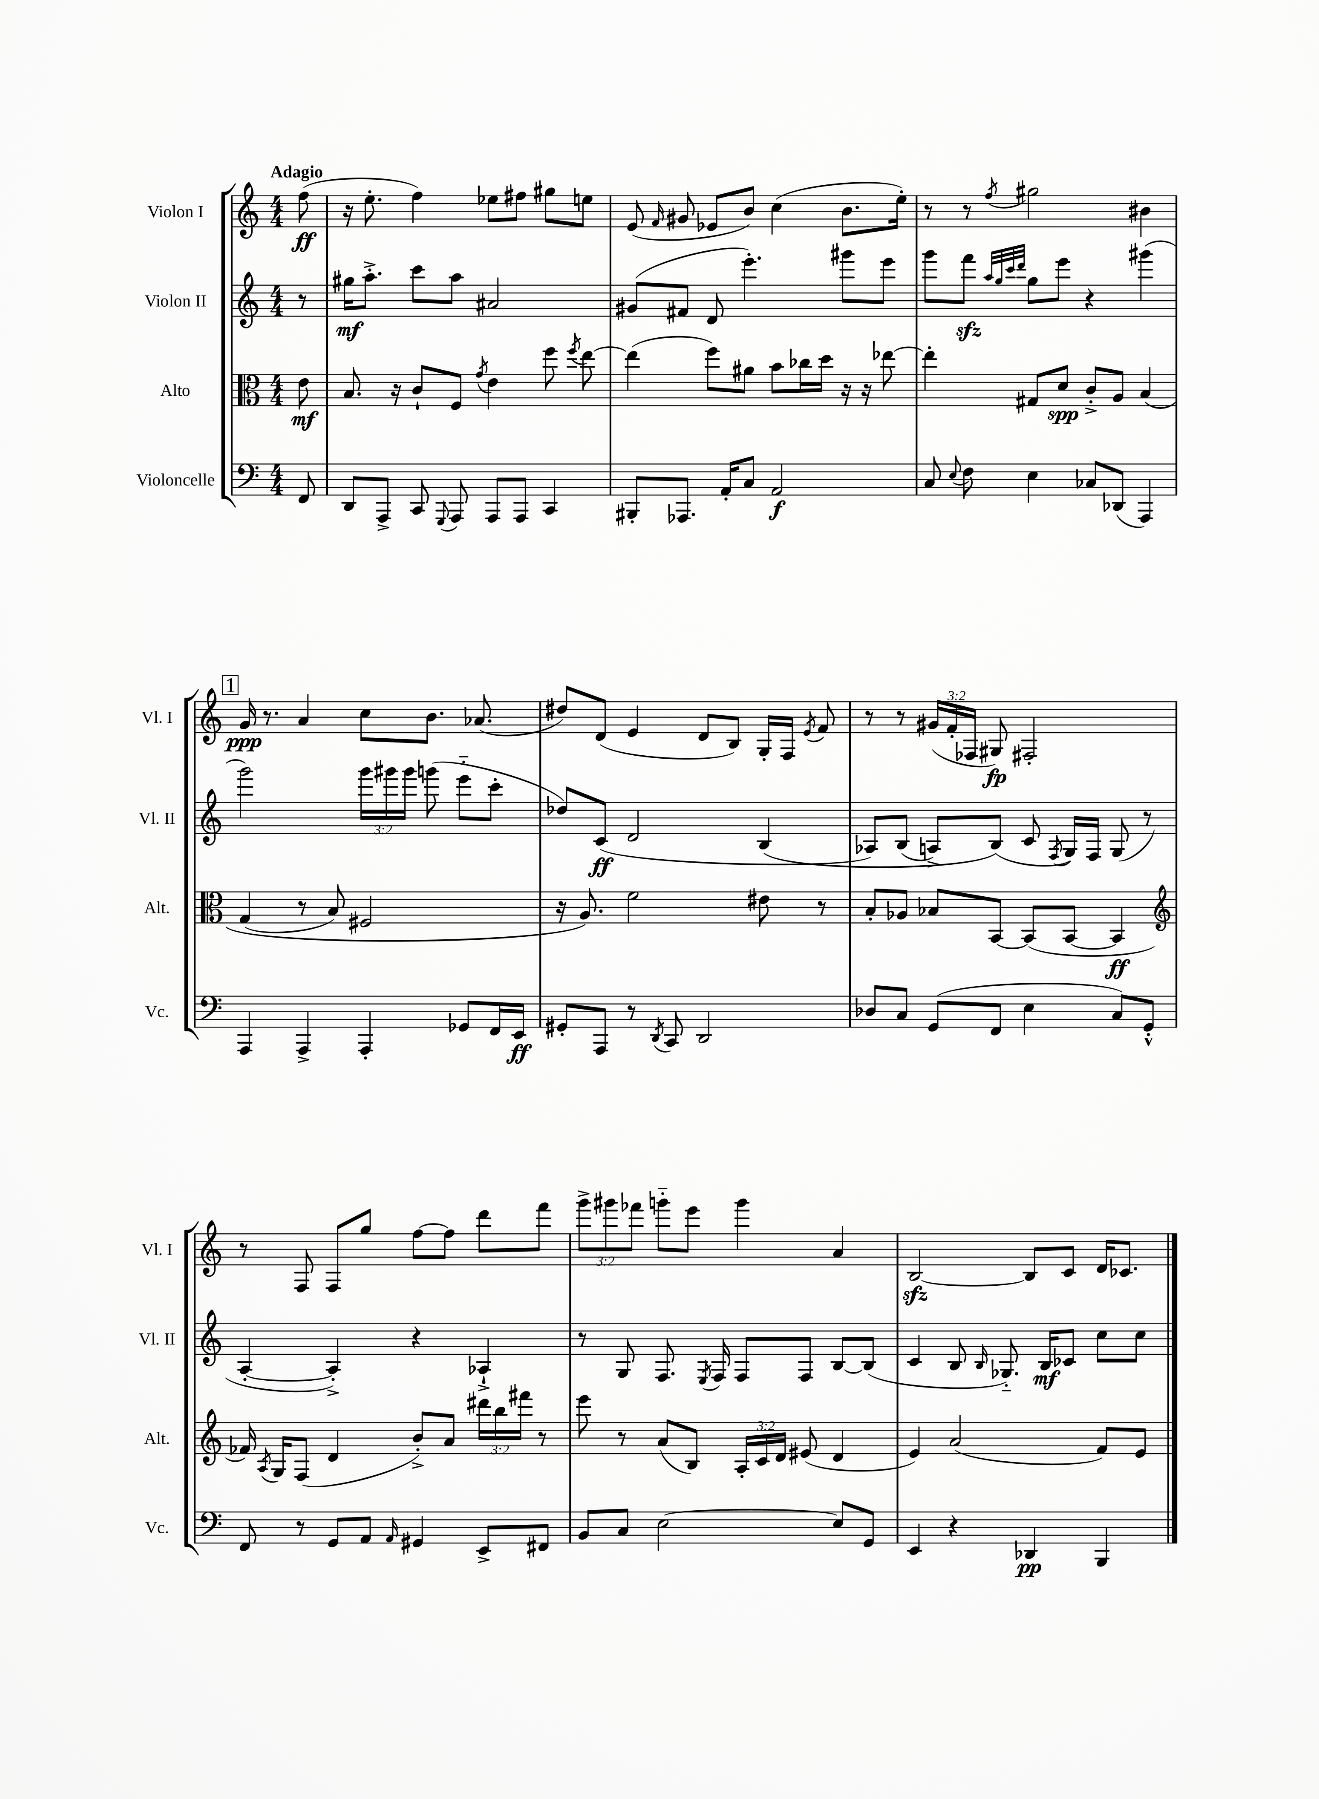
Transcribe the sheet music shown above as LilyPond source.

<<
\new StaffGroup <<
\new Staff = "s0" \with { instrumentName = "Violon I" shortInstrumentName = "Vl. I" } {
    \clef treble \key c \major \numericTimeSignature \time 4/4 \override Staff.TupletNumber.text = #tuplet-number::calc-fraction-text \partial 8 \tempo "Adagio"
    \autoBeamOff f''8\ff( |
    r16 e''8.-. f''4) ees''8[ fis''8] gis''8[ e''8] |
    e'8( \grace { f'16 } gis'8 ees'8[ b'8]) c''4( b'8.[ e''16]-.) |
    r8 r8 \acciaccatura { f''8 } gis''2 bis'4 |
    \mark \markup { \box "1" } g'16\ppp r8. a'4 c''8[ b'8.] aes'8.( |
    dis''8[) d'8]( e'4 d'8[ b8]) g16[-. f16] \acciaccatura { e'8 } f'8 |
    r8 r8 \tuplet 3/2 { gis'16[( f'16-. fes16] } gis8\fp) fis2-. |
    r8 f8 f8[ g''8] f''8[~ f''8] d'''8[ f'''8] |
    \tuplet 3/2 { g'''8[-> gis'''8 fes'''8] } g'''8[-_ e'''8] g'''4 a'4 |
    b2~\sfz b8[ c'8] d'16[ ces'8.] \bar "|." |
}
\new Staff = "s1" \with { instrumentName = "Violon II" shortInstrumentName = "Vl. II" } {
    \clef treble \key c \major \numericTimeSignature \time 4/4 \override Staff.TupletNumber.text = #tuplet-number::calc-fraction-text \partial 8
    \autoBeamOff r8 |
    gis''16[\mf a''8.]-.-> c'''8[ a''8] ais'2 |
    gis'8[( fis'8] d'8 e'''4.-.) gis'''8[ e'''8] |
    g'''8[ f'''8]\sfz \grace { a''32[ g''32 c'''32 d'''32] } g''8[ e'''8] r4 gis'''4( |
    \mark \markup { \box "1" } g'''2) \tuplet 3/2 { g'''16[ gis'''16 gis'''16] } g'''8( e'''8[-_ c'''8]-. |
    des''8[) c'8]\ff( d'2 b4\( |
    aes8[) b8]( a8[->) b8](\) c'8 \acciaccatura { f8 } g16[) f16] g8( r8 |
    a4~-. a4-.->) r4 aes4-!-> |
    r8 g8 f8. \acciaccatura { e8 } f16 f8[ f8] b8[~ b8]( |
    c'4 b8 \grace { b16 } ges8.-_) b16[\mf ces'8] c''8[ c''8] \bar "|." |
}
\new Staff = "s2" \with { instrumentName = "Alto" shortInstrumentName = "Alt." } {
    \clef alto \key c \major \numericTimeSignature \time 4/4 \override Staff.TupletNumber.text = #tuplet-number::calc-fraction-text \partial 8
    \autoBeamOff e'8\mf |
    b8. r16 c'8[-! f8] \acciaccatura { g'8 } e'4 f''8 \acciaccatura { f''8 } e''8~ |
    e''4( f''8[) ais'8] b'8[ ces''16 d''16] r16 r16 ees''8~ |
    ees''4-. gis8[ d'8]\spp c'8[-.-> a8] b4\( |
    \mark \markup { \box "1" } g4( r8 b8) fis2 |
    r16 a8.\) f'2 eis'8 r8 |
    b8[-. aes8] bes8[ b,8]~ b,8[( b,8]~ b,4\ff |
    \clef treble fes'16) \acciaccatura { a8 } g16[ f8]( d'4 b'8[-.->) a'8] \tuplet 3/2 { dis'''16[ b''16 fis'''16] } r8 |
    e'''8 r8 a'8[( b8]) \tuplet 3/2 { a16[-. c'16 d'16] } eis'8( d'4 |
    e'4) a'2( f'8[) e'8] \bar "|." |
}
\new Staff = "s3" \with { instrumentName = "Violoncelle" shortInstrumentName = "Vc." } {
    \clef bass \key c \major \numericTimeSignature \time 4/4 \partial 8
    \autoBeamOff f,8 |
    d,8[ a,,8]-> c,8 \appoggiatura { g,,8 } a,,8 a,,8[ a,,8] c,4 |
    bis,,8[-. aes,,8.] a,16[-. c8] a,2\f |
    c8 \appoggiatura { e8 } f8 e4 ces8[ des,8]( a,,4) |
    \mark \markup { \box "1" } a,,4 a,,4-> a,,4-. ges,8[ f,16 e,16]\ff |
    gis,8[-. a,,8] r8 \acciaccatura { d,8 } c,8 d,2 |
    des8[ c8] g,8[( f,8] e4 c8[) g,8]-.-^ |
    f,8 r8 g,8[ a,8] \grace { a,16 } gis,4 e,8[-> fis,8] |
    b,8[ c8] e2~ e8[ g,8] |
    e,4 r4 des,4\pp b,,4 \bar "|." |
}
>>
>>
\layout { \context { \Score \remove "Bar_number_engraver" } }
